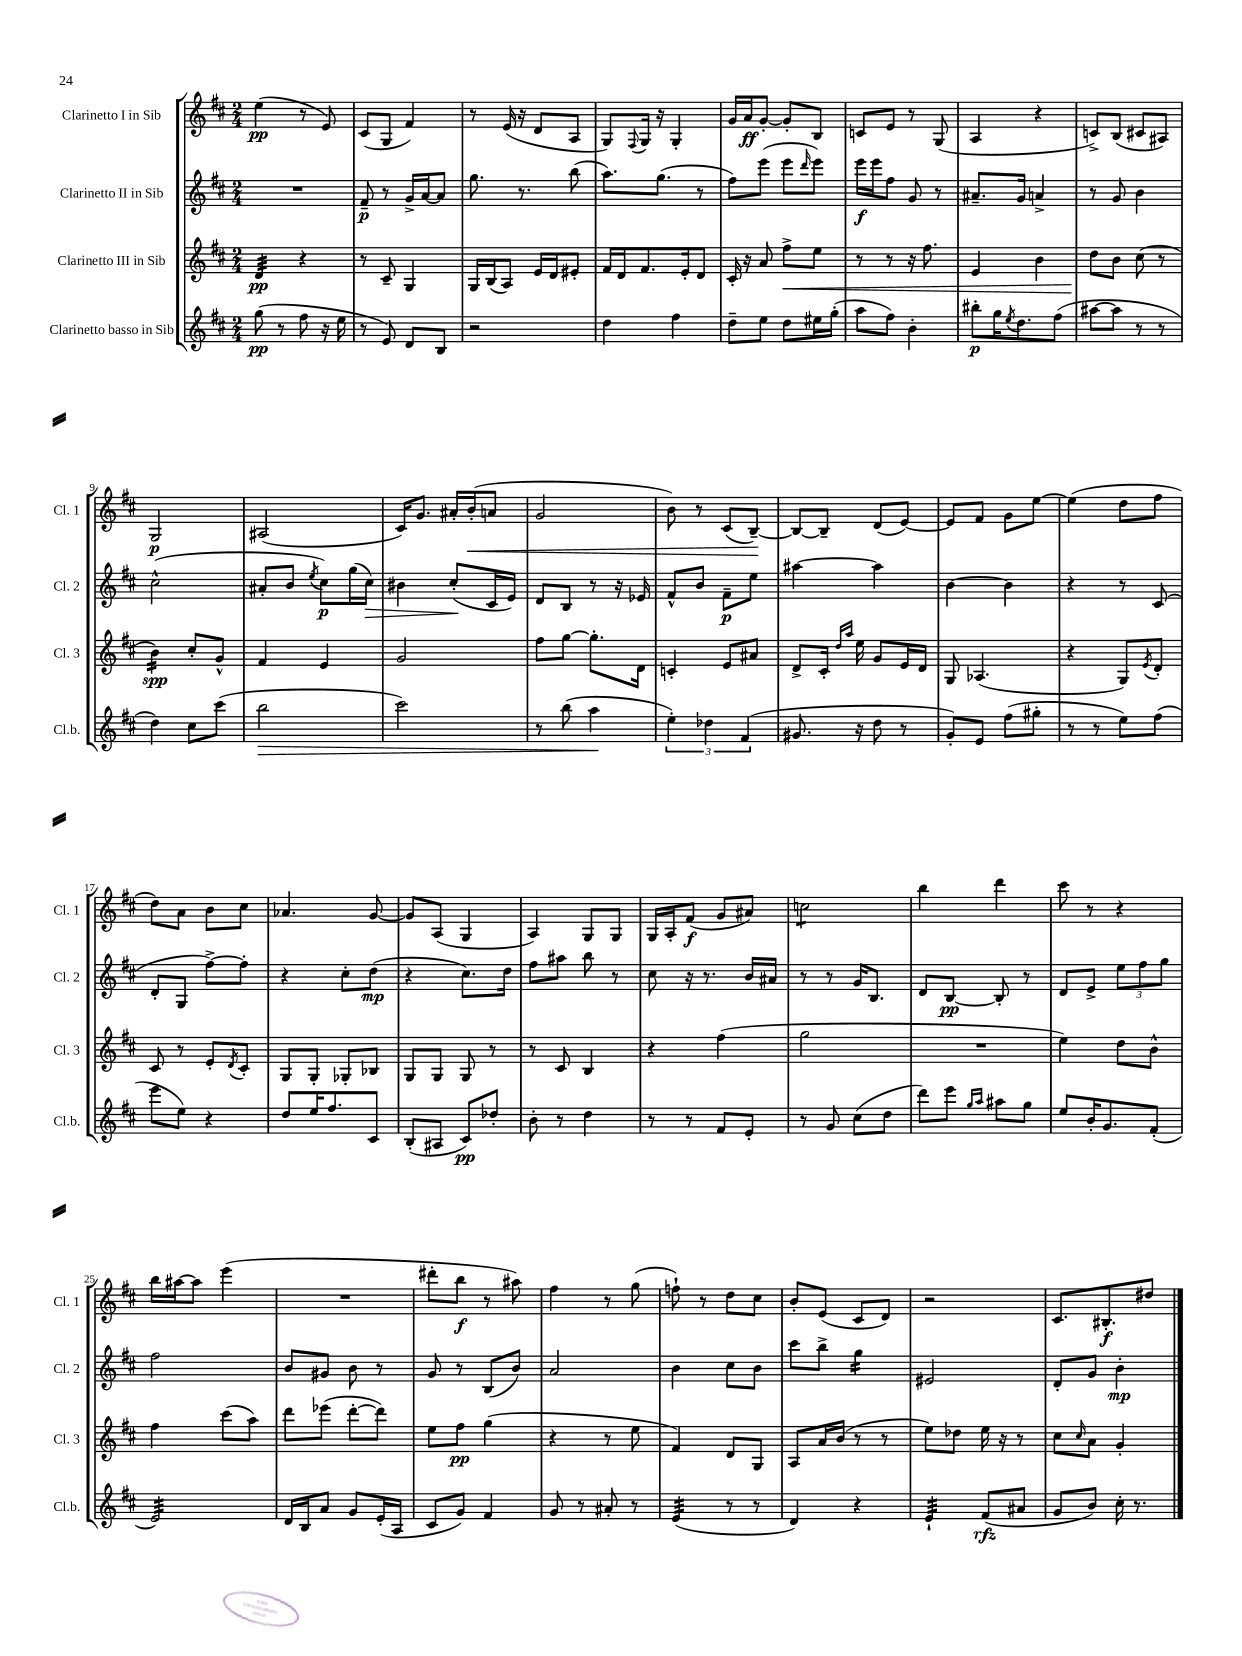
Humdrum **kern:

**kern	**kern	**kern	**kern
*staff4	*staff3	*staff2	*staff1
*clefG2	*clefG2	*clefG2	*clefG2
*k[f#c#]	*k[f#c#]	*k[f#c#]	*k[f#c#]
*M2/4	*M2/4	*M2/4	*M2/4
(8gg	4d	2r	(4ee
8r	.	.	.
8ff#	4r	.	8r
16r	.	.	8e)
16ee	.	.	.
=	=	=	=
8r	8r	8f#~	(8c#
8e)	8c#~	8r	8G
8d	4G	16g^	4f#)
.	.	[16a	.
8B	.	8a]	.
=	=	=	=
2r	16G	8.gg	8r
.	(16B	.	.
.	8A)	.	(16e
.	.	8.r	16r
.	16e	.	8d
.	16d	.	.
.	8e#'	(8bb	8A
=	=	=	=
4dd	16f#	8.aa)	8G)
.	16d	.	.
.	.	.	8qqF#
.	8.f#	.	16G
.	.	(8.gg	16r
4ff#	.	.	4G'
.	16e'	.	.
.	8d	8r	.
=	=	=	=
8dd~	16c#'	8ff#)	16g
.	16r	.	16a
8ee	8a	(8eee	[8g'
8dd	8ff#^	8eee	8g']
.	.	16qqddd	.
16ee#	8ee	8eee)	8B
(16gg'	.	.	.
=	=	=	=
8aa	8r	16eee	8c
.	.	16eee	.
8ff#)	8r	8ff#	8e
4b'	16r	8g	8r
.	8.ff#	.	.
.	.	8r	(8G
=	=	=	=
8bb#'	4e	8.a#~	4A
16gg	.	.	.
8qee	.	.	.
8.dd	.	16g	.
.	4b	4a^	4r
(8ff#	.	.	.
=	=	=	=
[8aa#	8dd	8r	8c^)
8aa#]	8b	8g	(8B
8r	(8cc#	4b	8c#
8r	8r	.	8A#)
=	=	=	=
4dd)	4b)	(2cc#^^	2G
8cc#	8cc#'	.	.
(8ccc#	8g^^	.	.
=	=	=	=
2bb	4f#	8a#'	(2A#
.	.	8b	.
.	.	8qee	.
.	4e	8cc#)	.
.	.	(16gg	.
.	.	16cc#)	.
=	=	=	=
2ccc#)	2g	4b#	16c#)
.	.	.	8.g
.	.	(8cc#'	16a#'
.	.	.	(16b'
.	.	16c#	8a
.	.	16e)	.
=	=	=	=
8r	8ff#	8d	2g
(8bb	[8gg	8B	.
4aa	8.gg']	8r	.
.	.	16r	.
.	16d	16e-	.
=	=	=	=
6ee')	4c'	8f#^^	8b)
.	.	8b	8r
6dd-	.	.	.
.	8e	8f#~	(8c#
(6f#	.	.	.
.	8a#	8ee	[8B~)
=	=	=	=
8.g#	8d^	[4aa#	8B_
.	16c#'	.	8B~]
.	16qqdd	.	.
.	16qqaa	.	.
16r	16ee	.	.
8dd	8g	4aa#]	(8d
8r	16e	.	[8e)
.	16d	.	.
=	=	=	=
8g')	8G	[4b	8e]
8e	(4.A-	.	8f#
(8ff#	.	4b]	8g
8gg#'	.	.	[8ee
=	=	=	=
8r	4r	4r	(4ee]
8r	.	.	.
8ee)	8G)	8r	8dd
.	8qe	.	.
(8ff#	8d'	(8c#	8ff#
=	=	=	=
8eee	8c#	8d'	8dd)
8ee)	8r	8G	8a
4r	8e'	[8ff#^)	8b
.	8qd	.	.
.	8c#'	8ff#']	8cc#
=	=	=	=
8dd	8G	4r	4.a-
16ee	8G'	.	.
8.ff#	.	.	.
.	8G-'	8cc#'	.
8c#	8B-	(8dd	[8g
=	=	=	=
(8B'	8G	4r	8g]
8A#	8G	.	(8A
8c#)	8G	8.cc#)	4G
8dd-'	8r	.	.
.	.	16dd	.
=	=	=	=
8b'	8r	8ff#	4A)
8r	8c#	8aa#	.
4dd	4B	8bb	8G
.	.	8r	8G
=	=	=	=
8r	4r	8cc#	16G
.	.	.	16A'
8r	.	16r	(8f#
.	.	8.r	.
8f#	(4ff#	.	8g
8e'	.	16b	8a#)
.	.	16a#	.
=	=	=	=
8r	2gg	8r	2cc
8g	.	8r	.
(8cc#	.	16g	.
.	.	8.B	.
8dd	.	.	.
=	=	=	=
8ddd)	2r	8d	4bb
8eee	.	[8B	.
16qqgg	.	.	.
16qqaa	.	.	.
8aa#	.	8B']	4ddd
8gg	.	8r	.
=	=	=	=
8ee	4ee)	8d	8ccc#
16b'	.	8e^	8r
8.g	.	.	.
.	8dd	12ee	4r
.	.	12ff#	.
(8f#'	8b^^	.	.
.	.	12gg	.
=	=	=	=
2e)	4ff#	2ff#	16bb
.	.	.	[16aa#
.	.	.	8aa#]
.	(8ccc#	.	(4eee
.	8aa)	.	.
=	=	=	=
16d	8ddd	8b	2r
16B	.	.	.
8a	(8eee-	8g#	.
8g	[8ddd'	8b	.
(16e'	8ddd])	8r	.
16A	.	.	.
=	=	=	=
8c#	8ee	8g	8ddd#'
8g)	8ff#	8r	8bb
4f#	(4gg	(8B	8r
.	.	8b)	8aa#)
=	=	=	=
8g	4r	2a	4ff#
8r	.	.	.
8a#'	8r	.	8r
8r	8ee	.	(8gg
=	=	=	=
(4e	4f#)	4b	8ff`)
.	.	.	8r
8r	8d	8cc#	8dd
8r	8G	8b	8cc#
=	=	=	=
4d)	8A	8ccc#	8b'
.	16a	8bb^	(8e
.	(16b	.	.
4r	8r	4gg	8c#
.	8r	.	8d)
=	=	=	=
4e`	8ee)	2e#	2r
.	8dd-	.	.
(8f#	16ee	.	.
.	16r	.	.
8a#	8r	.	.
=	=	=	=
8g	8cc#	8d'	8.c#
.	16qqcc#	.	.
8b)	8a	8g	.
.	.	.	8.B#'
16cc#'	4g'	4b'	.
8.r	.	.	.
.	.	.	8dd#
==	==	==	==
*-	*-	*-	*-
